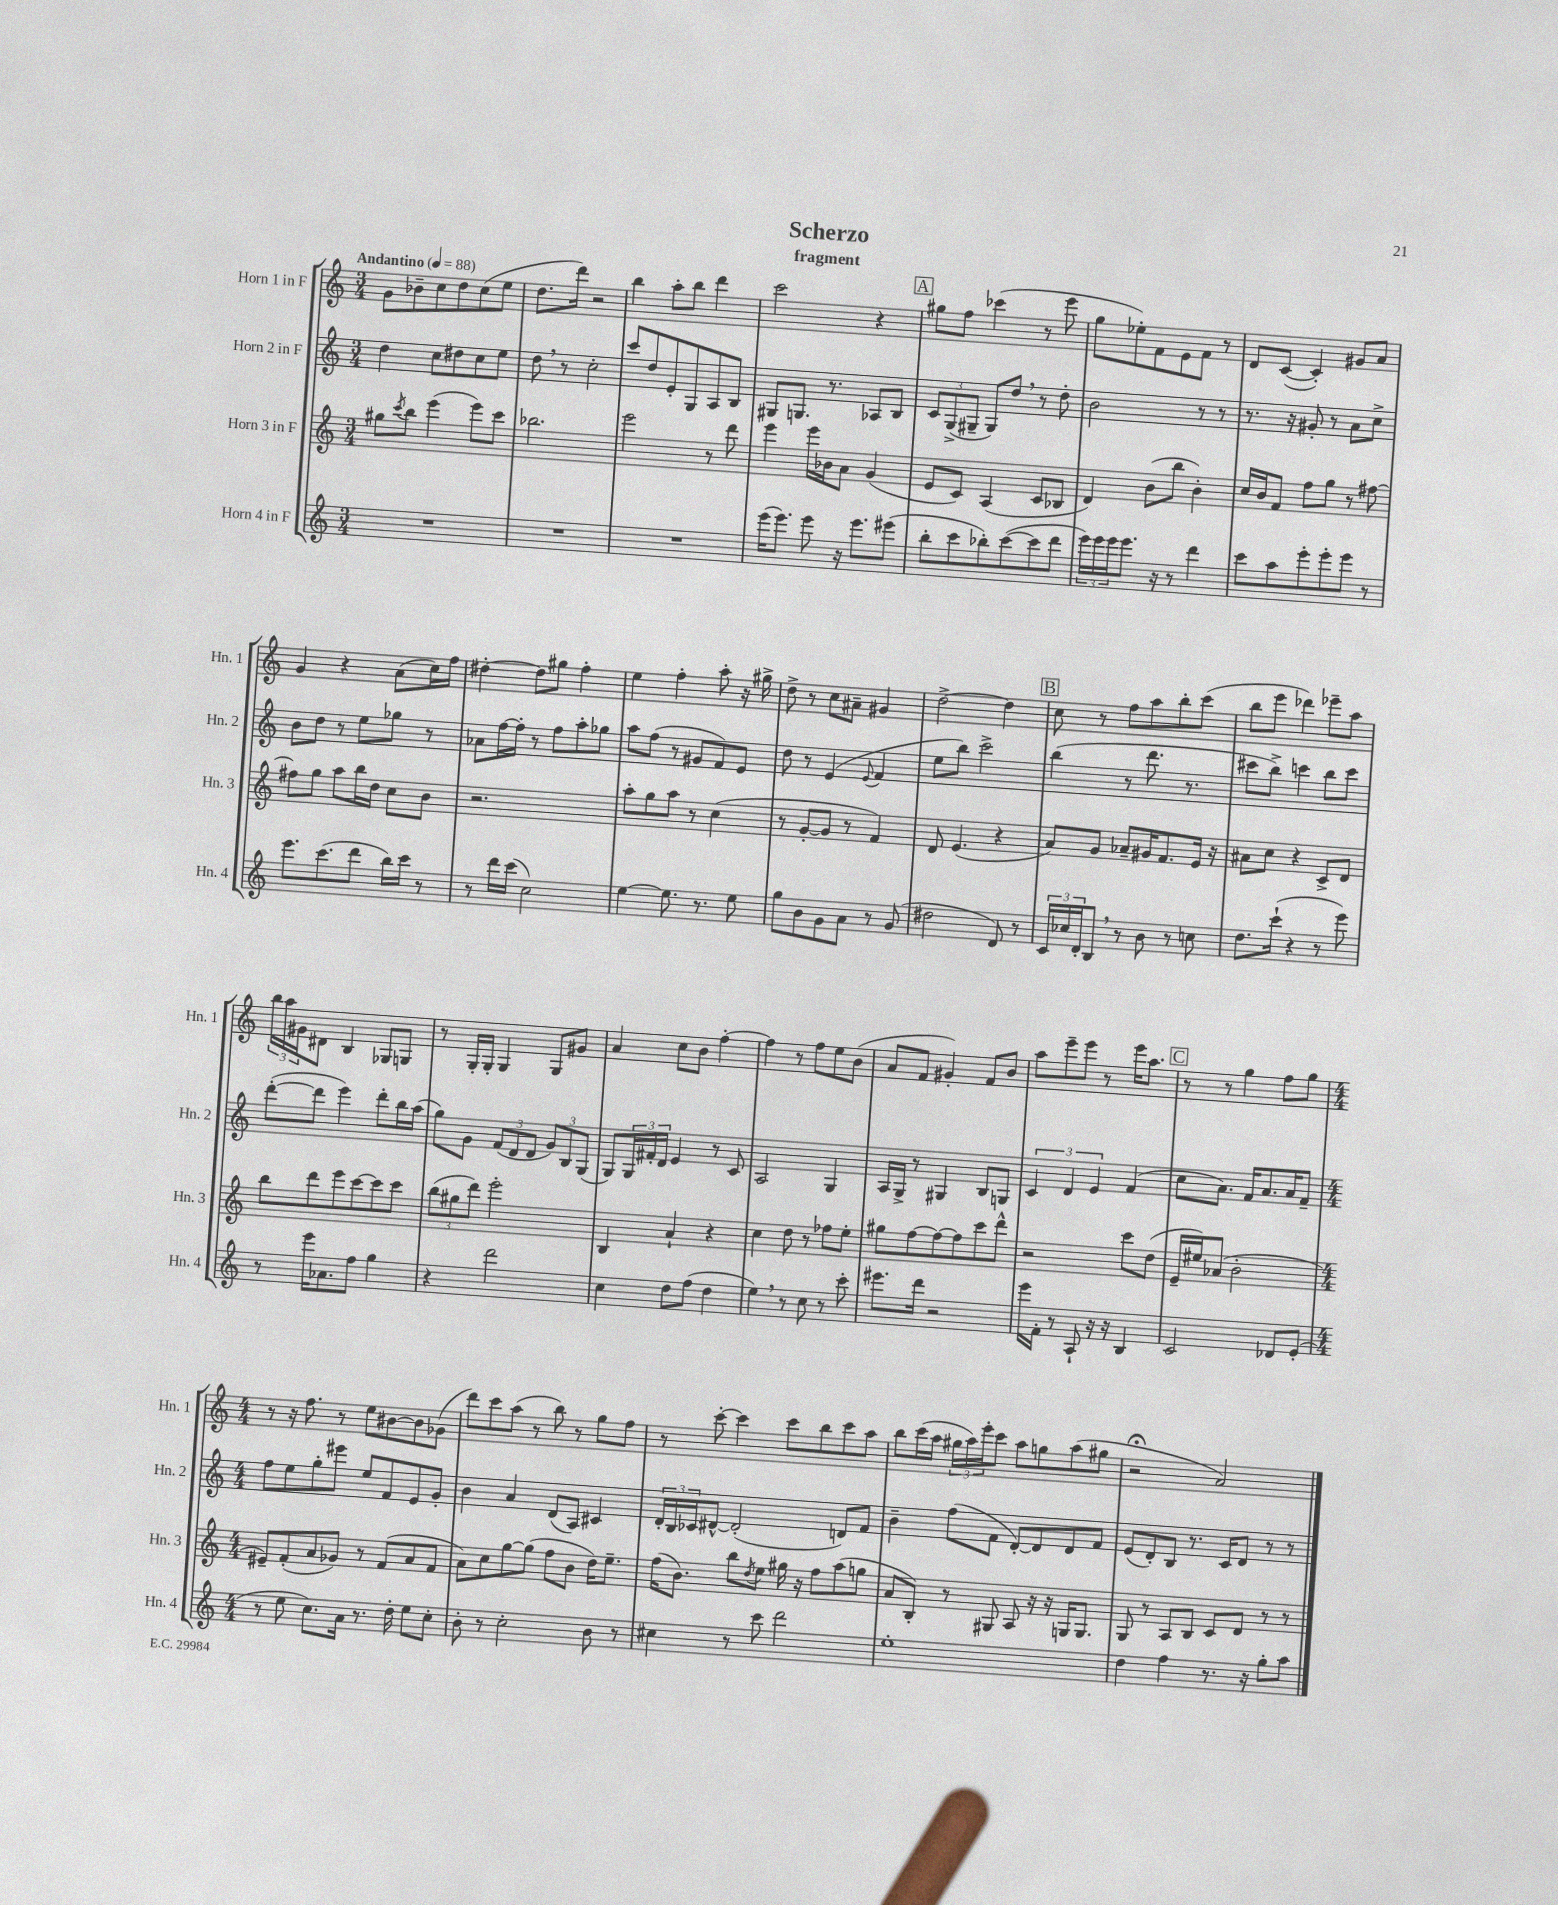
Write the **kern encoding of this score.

**kern	**kern	**kern	**kern
*part4	*part3	*part2	*part1
*staff4	*staff3	*staff2	*staff1
*I"Horn 4 in F	*I"Horn 3 in F	*I"Horn 2 in F	*I"Horn 1 in F
*I'Hn. 4	*I'Hn. 3	*I'Hn. 2	*I'Hn. 1
*clefG2	*clefG2	*clefG2	*clefG2
*k[]	*k[]	*k[]	*k[]
*M3/4	*M3/4	*M3/4	*M3/4
*MM88	*MM88	*MM88	*MM88
=1	=1	=1	=1
!	!	!	!LO:TX:a:B:t=Andantino
2.r	8gg#X\L	4dd\	8g\L
.	8qccc/	.	.
.	8bb\J	.	8b-X~\
.	(4eee\	8cc\L	8cc\
.	.	8dd#X\	8dd\
.	8eee\L)	8cc\	(8cc\
.	8ccc\J	8ee\J	8ee\J
=2	=2	=2	=2
2.r	2.bb-X\	8dd,\	8.dd\L
.	.	8r	.
.	.	.	16ddd\Jk)
.	.	2cc'\	2r
=3	=3	=3	=3
2.r	2eee\	8ccc/L	4bb\
.	.	8dd/	.
.	.	8e'/	8aa'\L
.	.	8G/	8bb\J
.	8r	8A/	4ddd\
.	8ddd\	8B/J	.
=4	=4	=4	=4
(16eee\KL	4eee\	8G#X/L	2ccc\
8.eee\J)	.	.	.
.	.	8.Gn/J	.
8eee\	16eee\LL	.	.
.	16b-X\J	8.r	.
16r	8a\J	.	.
8.eee\L	.	.	.
.	(4g/	8A-X/L	4r
(8eee#X\J	.	8B/J	.
!!LO:REH:place=s1:t=A
=5	=5	=5	=5
8bb'\L	8e/L	12c/L	8gg#X\L
.	.	(12G^/	.
8ccc\	8c/J)	.	8ff\J
.	.	12G#X~/J	.
8bb-X'\)	(4A/	8G#/L)	(4ccc-X\
([8ccc\	.	8dd,/J	.
8ccc\]	8c/L	8r	8r
8ddd\J	8B-X/J	8dd'\	8eee\
=6	=6	=6	=6
24eee\LL)	4d/)	2b\	8gg\L
24eee\	.	.	.
24eee\J	.	.	.
8.eee\J	.	.	8ee-X'\)
.	(8b\L	.	8f\
16r	.	.	.
8r	8bb\J	.	8e\
4ddd\	4b'\)	8r	8f\J
.	.	8r	8r
=7	=7	=7	=7
8ccc\L	16cc/LL	8.r	8d/L
.	16b/J	.	.
8aa\	8f/J	.	([8c/J
.	.	16r	.
8eee'\	8ff\L	8g#X'/	4c'/])
8eee'\	8gg\J	8r	.
8eee\J	8r	8a\L	8g#X/L
8r	[8ff#X\	8cc^\J	8a/J
!!LO:LB:g=z
=8	=8	=8	=8
8.eee\L	8ff#X\L]	8b\L	4g/
.	8gg\J	8dd\J	.
(8.ccc\	.	.	.
.	8aa\L	8r	4r
8ddd\J	16bb\L	8ee\L	.
.	16dd\JJ	.	.
16bb\LL)	8cc\L	8gg-X\J	(8a\L
16ccc\JJ	.	.	.
8r	8b\J	8r	16cc\L)
.	.	.	16ff\JJ
=9	=9	=9	=9
8r	2.r	8a-X\L	[4dd#X'\
16ddd\LL	.	[16ff\L	.
(16ccc\JJ	.	16ff'\JJ]	.
2cc\)	.	8r	8dd#\L]
.	.	8ff\L	8gg#X\J
.	.	8aa'\	4ff'\
.	.	8gg-X\J	.
=10	=10	=10	=10
[4ee\	8aa'\L	8aa\L	4ee\
.	8gg\	(8ff\J	.
8.ee\]	8aa\J	8r	4ff'\
.	8r	8g#X/L	.
8.r	.	.	.
.	(4cc\	8f/)	8aa'\
8ee\	.	8e/J	16r
.	.	.	16gg#X^\
=11	=11	=11	=11
8gg\L	8r	8dd\	8dd^\
8b\	[8g'/L	8r	8r
8g\	8g/J]	(4e/	8cc\L
8a\J	8r	.	8a#X~\J
.	.	8qqe/	.
8r	4f/)	4f/	4g#X/
(8g/	.	.	.
=12	=12	=12	=12
2dd#X\	8d/	8ee\L	[2dd^\
.	(4.e/	8bb\J)	.
.	.	2ccc^\	.
8d/)	4r	.	4dd\]
8r	.	.	.
!!LO:REH:place=s1:t=B
=13	=13	=13	=13
24c/LL	8a/L)	(4bb\	8cc\
24cc-X/	.	.	.
24d'/J	.	.	.
8B,/J	8g/J	.	8r
8r	8a-X~/L	8r	8ff\L
8b\	16g#X/K	8.ddd\	8aa\
.	8.f/	.	.
8r	.	.	8bb'\
.	.	8.r	.
8ccn\	16e/Jk	.	(8ccc\J
.	16r	.	.
=14	=14	=14	=14
8.dd\L	8a#X\L	8ccc#X\L	8bb\L
.	8cc\J	8bb^\J)	8eee\J
(16ccc`\Jk	.	.	.
4r	4r	4cccn\	4ddd-X\)
8r	8c^/L	8bb\L	8eee-X~\L
8eee\)	8d/J	8ccc\J	8aa\J
!!LO:LB:g=z
=15	=15	=15	=15
8r	8bb\L	([8ddd'\L	24bb\LL
.	.	.	24aa\
.	.	.	24g#X\J
16eee\KL	8ddd\	8ddd\J]	8d#X\J
8.a-X\	.	.	.
.	8eee\	4eee\)	4B/
8ff\J	[8ccc\	.	.
4gg\	8ccc\]	8ddd'\L	8G-X/L
.	8ccc\J	16bb\L	8Gn/J
.	.	(16aa\JJ	.
=16	=16	=16	=16
4r	(12bb\L	8gg\L)	8r
.	12gg#X\	.	.
.	.	8g\J	16G'/LL
.	12ddd\J)	.	.
.	.	.	16G'/JJ
2ddd\	2eee'\	(12f/L	4G/
.	.	12d/	.
.	.	12d/J	.
.	.	12g/L)	8G/L
.	.	12B/	.
.	.	.	8g#X/J
.	.	(12G/J	.
=17	=17	=17	=17
4cc\	4B/	8G/L)	4a/
.	.	24G/L	.
.	.	24f#X'/	.
.	.	24d/JJ	.
8dd\L	4a`/	4e/	8cc\L
(8ff\J	.	.	8b\J
4dd\	4r	8r	[4ff'\
.	.	8c/	.
=18	=18	=18	=18
4ee,\)	4cc\	2A/	4ff\]
8r	8dd\	.	8r
8cc\	8r	.	8ff\L
8r	8ff-X\L	4G/	8ee\
8ccc'\	8ee'\J	.	(8b\J
=19	=19	=19	=19
8.eee#X\L	8gg#X\L	16A/LL	8a/L
.	.	16G^/JJ	.
.	[8ff\	8r	8f/J
16ddd\Jk	.	.	.
2r	8ff\_	4G#X/	4g#X'/)
.	8ff\]	.	.
.	8ccc\	8B/L	8f/L
.	8ddd^^\J	8Gn/J	8b/J
=20	=20	=20	=20
16eee\LL	2r	6c/	8aa\L
16f'\JJ	.	.	.
8r	.	.	8eee~\
.	.	6d/	.
8A`/	.	.	8eee\J
.	.	6e/	.
16r	.	.	8r
16r	.	.	.
4B/	8ccc\L	(4f/	16eee\KL
.	.	.	8.aa\J
.	(8dd\J	.	.
!!LO:REH:place=s1:t=C
=21	=21	=21	=21
2c/	16e~/LL	8cc\L	8r
.	16ee#X/J)	.	.
.	(8a-X/J	8.a\J)	8r
.	2b'\	.	4gg\
.	.	16f/KL	.
.	.	8.a/	.
8d-X/L	.	.	8ff\L
.	.	16a/K	.
(8e'/J	.	8f~/J	8gg\J
!!LO:LB:g=z
=22	=22	=22	=22
*M4/4	*M4/4	*M4/4	*M4/4
8r	8e#X~/L)	8ff\L	8r
8ee\	(8f'/	8ee\	16r
.	.	.	8.ff\
8.cc\L)	8a/	8gg'\	.
.	8g-X/J)	8eee#X\J	8r
16a\Jk	.	.	.
8.r	8r	8ee/L	8ee\L
.	(8f/L	8f/	[8b#X\
16dd'\	.	.	.
8ee\L	8a/	8e/	8b#\]
8cc'\J	8f/J	8g'/J	(8g-X\J
=23	=23	=23	=23
8b'\	8a\L)	4b\	8ddd\L)
8r	8cc\	.	8ccc\
2cc'\	[8gg\	4a/	(8aa\J
.	(8gg\J]	.	8r
.	8ff\L	(8d/L	8bb\)
.	8b\J	8A/J)	8r
8b\	16dd\KL)	4c#X/	8gg\L
.	8.ee~\J	.	.
8r	.	.	8ff\J
=24	=24	=24	=24
4cc#X\	(16ff\KL	24d'/LL	8r
.	.	24B/	.
.	8.b\J)	.	.
.	.	24c-X/J	.
.	.	[8d#X^^/J	[8ccc'\
8r	8bb\L	(2d#'/]	4ccc\]
.	8qdd/	.	.
8ccc\	8ee\J	.	.
2ddd\	16gg#X\	.	8ccc\L
.	16r	.	.
.	8ff\L	.	8bb\
.	(8aa\	8dn/L)	8ccc\
.	8ggn\J	8f/J	8aa\J
=25	=25	=25	=25
1ee'	8a/L	4b~\	8bb\L
.	8B'/J)	.	(16ccc\L
.	.	.	16aa\JJ
.	8r	(8ff\L	24gg#X\LL
.	.	.	24aa\)
.	.	.	24eee'\J
.	8G#X/	8f\J	8ccc\J
.	8A/	[8d'/L)	8aa\L
.	16r	8d/]	8ggn\
.	16r	.	.
.	16Gn/KL	8d/	(8aa\
.	8.G/J	.	.
.	.	8f/J	8gg#X\J
=26	=26	=26	=26
4dd\	8G/	(8e/L	2r;<
.	8r	8d'/)	.
4ff\	8A/L	8B/J	.
.	8B/J	8.r	.
8.r	8c/L	.	2a/)
.	.	16c/KL	.
.	8d/J	8d/J	.
16r	.	.	.
8gg'\L	8r	8r	.
8aa\J	8r	8r	.
==	==	==	==
*-	*-	*-	*-
